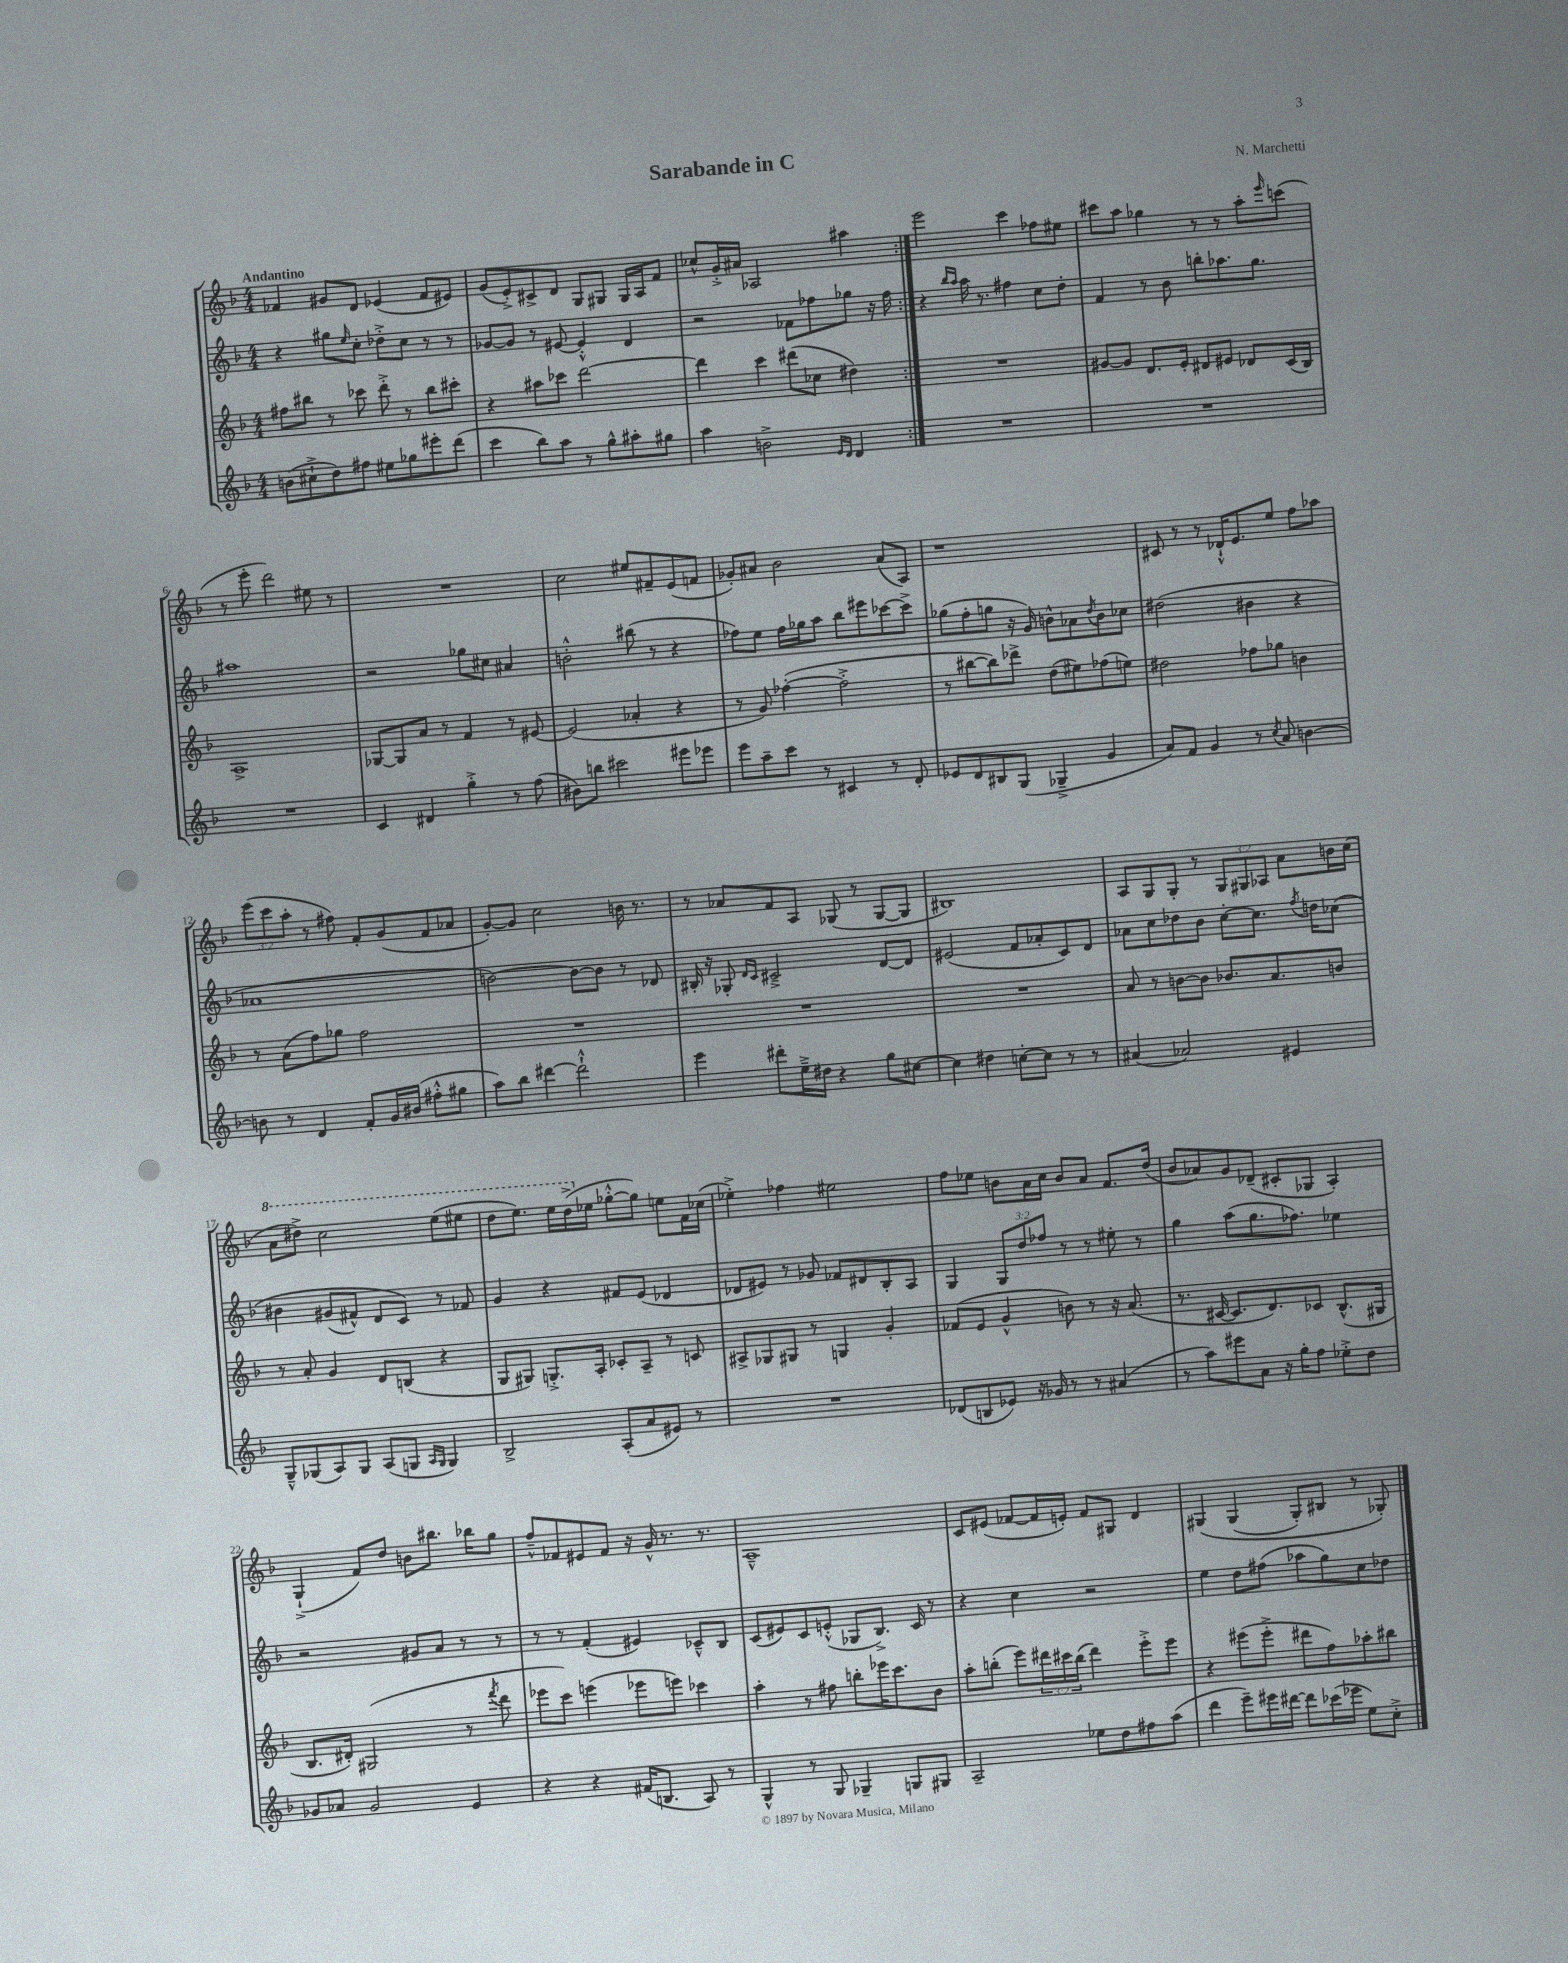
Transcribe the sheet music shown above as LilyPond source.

\header { title = "Sarabande in C" composer = "N. Marchetti" }
<<
\new StaffGroup <<
\new Staff = "s0" {
    \clef treble \key f \major \numericTimeSignature \time 4/4 \override Staff.TupletNumber.text = #tuplet-number::calc-fraction-text \tempo "Andantino"
    \repeat volta 2 { fes'4 gis'8 d'8 ees'4( fes'8 eis'8) |
    g'8( e'8-.->) cis'8-> d'8 g8 gis8 gis16 a16 f'8 |
    ces''8-^ g'16-.-> ais'16 aes2 ais''4 | }
    e'''2 c'''4 fes''8 eis''8 |
    cis'''8 a''8 ges''4 r8 r8 a''8-. \grace { e'''16 } c'''8( |
    r8 e'''8-. d'''2) eis''8 r8 |
    R1 |
    c''2 eis''8 fis'8-- e'8( f'8 |
    ges'8-.) ais'8 bes'2 ais'8( a8) |
    r1 |
    cis'8 r8 r8 des'16-!-^ e'8. e''8 f''8 aes''8 |
    \tuplet 3/2 { e'''8( c'''8 a''8-. } r8 fis''8) f'8-. g'8( f'8 aes'8 |
    g'8~-.) g'8 c''2 b'16 r8. |
    r8 aes'8 f'8 a8 ges8( r8 ges8~ ges8 |
    bis1) |
    a8 g8 g8-. r8 \tuplet 3/2 { g8 gis8 aes8 } a'8 b'16 c''16( |
    \ottava #1 a''8 dis'''8->) c'''2 e'''8( eis'''8 |
    d'''8 e'''8.) e'''16 d'''16->( \ottava #0 ees''16 ges''8~-.-^ ges''8) e''8 f'16 ces''16( |
    ees''4-.->) fes''4 eis''2 |
    f''8 ees''8 b'8 a'16 c''16 b'8 a'8 f'8. d''16( |
    bes'8 aes'8) g'8 des'8--( cis'8-. ges8 a4-.) |
    g4-!->( f'8) d''8 b'8 bis''8. bes''16 g''8 |
    f''8---^ fes'8 eis'8 fes'8 r16 g'16-^ r8. r8. |
    a1---^ |
    c'8 eis'8( fes'8~ fes'16 e'16-.) fes'8 gis8 d'4 |
    gis4\( gis4( gis8-.) bis8 r8 ges8-.\) \bar "|." |
}
\new Staff = "s1" {
    \clef treble \key f \major \numericTimeSignature \time 4/4 \override Staff.TupletNumber.text = #tuplet-number::calc-fraction-text
    \repeat volta 2 { r4 gis''8 \grace { e''16 } c''8-. des''8-.-> c''8 r8 r8 |
    ges'8~ ges'8 r8 eis'8~ eis'4-.-^ d'4 |
    r2 fes'8 fes''8 ges''8 r16 fes''16 | }
    r4 \grace { bes''16 a''16 } a''16 r8. fis''4 c''8 d''8-. |
    f'4 r8 bes'8 b''8-. aes''8. g''8. |
    ais''1 |
    r2 ges''8 cis''8 ais'4 |
    b'2-.-^ bis''8( r8 r4 |
    fes''8) e''8 fes''16 ges''16 a''8 bes''8 eis'''8 ces'''8~ ces'''8-> |
    ges''8( f''8-. g''8 r16 g'16) b'8-^ aes'8 \acciaccatura { d''8 } b'8 ces''8 |
    dis''2( bis'4 r4 |
    aes'1 |
    b'2~) b'8~ b'8 r8 des'8 |
    bis16-. r16 ges8-. \grace { d'16 c'16 } cis'2---> d'8~ d'8 |
    eis'2( f'8 aes'8-. c'8) d'8 |
    aes'8 c''8 des''8 bes'8 c''8~-. c''8. \acciaccatura { f''8 } d''16 ces''8\( |
    bis'4 gis'8( fis'8-^) d'8 c'8\) r8 fes'8 |
    g'4 r4 fis'8 e'8( des'4 |
    des'8 eis'8) r8 ges'8 fes'8 dis'8 bes8-. a8 |
    g4 \tuplet 3/2 { g8 d''8 fes''8 } r8 r8 eis''8-. r8 |
    g''4 a''8( g''8. fes''8.) ees''4 |
    r2 gis'8 a'8 r8 r8 |
    r8 r8 f'4-.( eis'4) ces'8---^ bes8 |
    c'8( eis'8) c'8 e'8-.-^( ges8 bes8.->) c'16 r8 |
    r4 c''4 r2 |
    e''4 d''8 fis''8( aes''8 g''8) c''8 des''8 \bar "|." |
}
\new Staff = "s2" {
    \clef treble \key f \major \numericTimeSignature \time 4/4 \override Staff.TupletNumber.text = #tuplet-number::calc-fraction-text
    \repeat volta 2 { fis''8 bis''8 r8 ces'''8 d'''8-.-> r8 bis''8 cis'''8-. |
    r4 ais''8 ces'''8 d'''2~ |
    d'''4 c'''4 dis'''8( ces''8 dis''4) | }
    R1 |
    gis'8~ gis'8 d'8. e'16-. dis'8 eis'8 des'8 c'16( bes16) |
    a1-> |
    ges8~ ges8 a'8 r8 f'4 r8 eis'8~ |
    eis'2( aes'4-. r4 |
    r8 g'8) fes''4~-.( fes''2-.-> |
    r8 bis''8~ bis''8) des'''8-> d''8( eis''8) fes''8( e''8) |
    dis''2 fes''8 ges''8 b'4 |
    r8 a'8( f''8) ges''8 f''2 |
    R1 |
    R1 |
    R1 |
    a'8 r8 b'8~ b'8 bes'8. a'8. b'8 |
    r8 a'8-. g'4 d'8 b8( r4 |
    g8 gis8) g8.-.-> a16-. ces'8-. a8-- r8 c'8 |
    ais8-> ges8 gis8 r8 g4 g'4-. |
    fes'8( e'8 g'4-^ b'8) r8 r16 a'8.( |
    r8. cis'16~ cis'8. d'8.) ces'8 bes8.-^( gis16 |
    bes8. dis'16-.) gis2( r8 \acciaccatura { f'''8 } d'''8 |
    ees'''8 c'''8) e'''4( ees'''8 e'''8) ces'''4 |
    a''4-. r8 fis''8 b''8-. ees'''16 c'''8. bes'8 |
    a''8-. b''8-.( e'''8) \tuplet 3/2 { dis'''16 cis'''16 b''16( } dis'''4) e'''8-.-> e'''8 |
    r4 eis'''8( eis'''8-.-> dis'''8 f''8) aes''8-. bis''8 \bar "|." |
}
\new Staff = "s3" {
    \clef treble \key f \major \numericTimeSignature \time 4/4
    \repeat volta 2 { b'8( cis''8-!-> d''8) fis''8 eis''8 ges''8 eis'''8-. d'''8( |
    c'''4 bes''8) a''8 r8 g''8-^ ais''8-. gis''8 |
    a''4 b'2-> \grace { e'16 d'16 } d'4 | }
    R1 |
    R1 |
    R1 |
    c'4 dis'4 g''4-.-> r8 f''8( |
    bis'8) b''8 cis'''2 eis'''8 ees'''8 |
    e'''8 a''8-- c'''8 r8 cis'4 r8 d'8-. |
    ees'8 d'8 bis8 g8( ges4---> g'4 |
    a'8) f'8 g'4 r8 \acciaccatura { c''8 } a'8 b'4~ |
    b'8 r8 d'4 f'8-. g'16 bis'16( fis''8-.-^ gis''8 |
    a''8) bes''8 dis'''4~ dis'''2-!-^ |
    e'''4 dis'''8-. e''16---> dis''16 r4 g''8 cis''8~ |
    cis''4 dis''4 c''8~-. c''8 r8 r8 |
    ais'4( aes'2) eis'4 |
    g8---^ ges8( a8) ges8 a8( g8 \grace { a16 g16 } g4) |
    bes2-> a8-.( a'8 eis'8) r8 |
    R1 |
    des'8( b8 ees'8) r16 ges'16 r8 r8 ais'4( |
    r8 a''8) eis'''8 a'8 r16 g''16-. f''8 ees''8-.-> d''8 |
    ges'8 aes'8 ges'2 e'4 |
    r4 r4 fis'16( b8. a8) r8 |
    g4-^ r8 g8 ges4-- g8 gis8 |
    a2-- ees''8 d''8 fis''8 a''8( |
    d'''4 e'''8--) eis'''16 dis'''16~ dis'''8 ces'''16( ees'''16 e''8) c''8-.-> \bar "|." |
}
>>
>>
